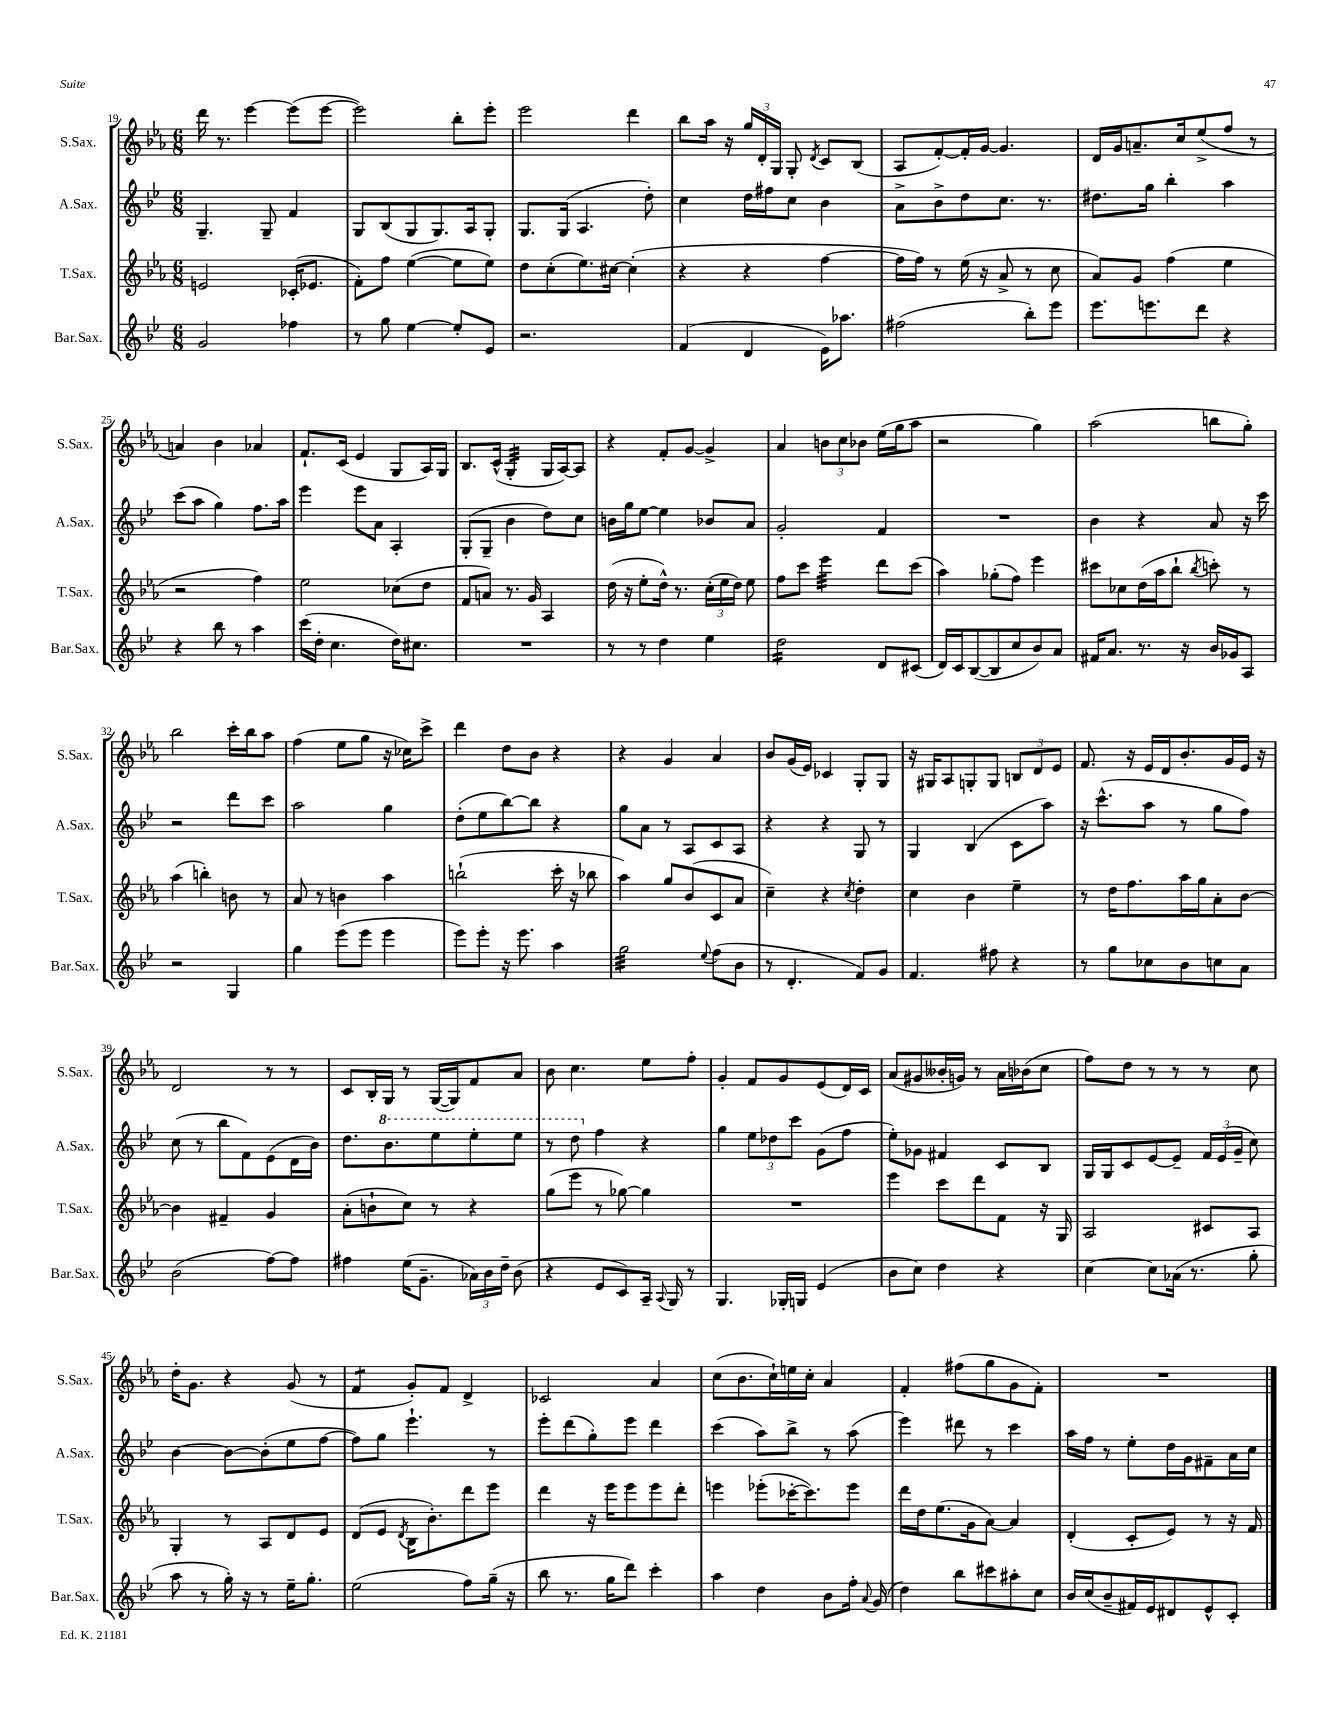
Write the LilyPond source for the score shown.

<<
\new StaffGroup <<
\new Staff = "s0" \with { instrumentName = "S.Sax." shortInstrumentName = "S.Sax." } {
    \clef treble \key ees \major \numericTimeSignature \time 6/8
    \autoBeamOff d'''16 r8. ees'''4~ ees'''8[( ees'''8]~ |
    ees'''2) bes''8[-. ees'''8]-. |
    ees'''2 d'''4 |
    bes''8[ aes''16] r16 \tuplet 3/2 { g''16[ d'16-. g16] } g8-. \acciaccatura { d'8 } c'8[ bes8]( |
    aes8[ f'8~-.) f'16-. g'16]~ g'4. |
    d'16[ g'16 a'8.-- c''16 ees''8->( f''8] r8 |
    a'4) bes'4 aes'4 |
    f'8.[-! c'16]( ees'4 g8[ aes16) g16] |
    bes8.[ c'16]-^( g4:32-. g16[ aes16~) aes8] |
    r4 f'8[-. g'8]~ g'4-> |
    aes'4 \tuplet 3/2 { b'8[ c''8 bes'8] } ees''16[( g''16 aes''8] |
    r2 g''4) |
    aes''2( b''8[ g''8]-.) |
    bes''2 c'''16[-. bes''16 aes''8] |
    f''4( ees''8[ g''8] r16 ces''16[) c'''8]-> |
    d'''4 d''8[ bes'8] r4 |
    r4 g'4 aes'4 |
    bes'8[ g'16( ees'16]) ces'4 g8[-. g8] |
    r16 gis16[ aes8 g8-. g8] \tuplet 3/2 { b8[ d'8 ees'8] } |
    f'8. r16 ees'16[ d'16 bes'8.-. g'16 ees'16] r16 |
    d'2 r8 r8 |
    c'8[ bes16-. g16] r8 g16[~( g16) f'8 aes'8] |
    bes'8 c''4. ees''8[ f''8]-. |
    g'4-. f'8[ g'8 ees'8( d'16) c'16] |
    aes'8[( gis'8 beses'16-. g'16]) r8 aes'16[ bes'16( c''8] |
    f''8[) d''8] r8 r8 r8 c''8 |
    d''16[-. g'8.] r4 g'8( r8 |
    f'4:8 g'8[-.) f'8] d'4-> |
    ces'2 aes'4 |
    c''8[( bes'8. c''16-!) e''16 c''16]-. aes'4 |
    f'4-. fis''8[( g''8 g'8 f'8]-.) |
    R2. \bar "|." |
}
\new Staff = "s1" \with { instrumentName = "A.Sax." shortInstrumentName = "A.Sax." } {
    \clef treble \key bes \major \numericTimeSignature \time 6/8
    \autoBeamOff g4.-- g8-- f'4 |
    g8[ bes8( g8 g8.) a16 g8]-. |
    g8.[ g16]( a4. d''8-.) |
    c''4 d''16[ fis''16 c''8] bes'4 |
    a'8[-> bes'8-> d''8 c''8.] r8. |
    dis''8.[ g''16] bes''4-. a''4 |
    c'''8[( a''8] g''4) f''8.[ a''16] |
    ees'''4 ees'''8[ a'8] a4-. |
    g8[-.( g8]-- bes'4 d''8[) c''8] |
    b'16[ g''16 ees''8]~ ees''4 bes'8[ a'8] |
    g'2-. f'4 |
    R2. |
    bes'4 r4 a'8 r16 c'''16 |
    r2 d'''8[ c'''8] |
    a''2 g''4 |
    d''8[-.( ees''8 bes''8~) bes''8] r4 |
    g''8[ a'8] r8 a8[ c'8 a8] |
    r4 r4 g8 r8 |
    g4 bes4( c'8[ a''8]) |
    r16 c'''8.[-^( a''8] r8 g''8[ f''8]) |
    c''8( r8 bes''8[ f'8) ees'8( d'16 bes'16]) |
    d''8.[ \ottava #1 bes''8. ees'''8 ees'''8-. ees'''8] |
    r8 d'''8 \ottava #0 f''4 r4 |
    g''4 \tuplet 3/2 { ees''8[ des''8 c'''8] } g'8[( f''8] |
    ees''8[-.) ges'8] fis'4 c'8[ bes8] |
    g16[ g16 c'8 ees'8~ ees'8]-- \tuplet 3/2 { f'16[ ees'16( g'16]-- } c''8) |
    bes'4~ bes'8[~ bes'8-.( ees''8 f''8]~ |
    f''8[) g''8] ees'''4.-! r8 |
    ees'''8[-. d'''8( g''8-.) ees'''8] d'''4 |
    c'''4( a''8[) bes''8]-> r8 a''8( |
    ees'''4) dis'''8 r8 c'''4 |
    a''16[ f''16] r8 ees''8[-. d''16 g'16 fis'8-- a'16 c''16] \bar "|." |
}
\new Staff = "s2" \with { instrumentName = "T.Sax." shortInstrumentName = "T.Sax." } {
    \clef treble \key ees \major \numericTimeSignature \time 6/8
    \autoBeamOff e'2 ces'16[-.( ees'8.] |
    f'8[-.) f''8] ees''4~( ees''8[ ees''8]) |
    d''8[ c''8-.( ees''8.) cis''16]~ cis''4-.( |
    r4 r4 f''4~ |
    f''16[ f''16]) r8 ees''16( r16 aes'8-> r8 c''8 |
    aes'8[) g'8] f''4( ees''4 |
    r2 f''4) |
    ees''2 ces''8[( d''8] |
    f'8[ a'8]) r8. g'16 aes4 |
    d''16( r16 ees''8[-. d''16]-^) r8. \tuplet 3/2 { c''16[-.( ees''16 d''16]) } ees''8 |
    f''8[ c'''8] ees'''4:32 d'''8[ c'''8]( |
    aes''4) ges''8[-.( f''8]) ees'''4 |
    cis'''8[ ces''8 d''16( aes''16 bes''8]-! \acciaccatura { bes''8 } c'''8-.) r8 |
    aes''4( b''4-.) b'8 r8 |
    aes'8 r8 b'4 aes''4 |
    b''2-!( c'''16-. r16 bes''8 |
    aes''4) g''8[ bes'8( c'8 aes'8] |
    c''4--) r4 \acciaccatura { c''8 } d''4-. |
    c''4 bes'4 ees''4-- |
    r8 d''16[ f''8. aes''16 g''16 aes'8-. bes'8]~ |
    bes'4 fis'4-- g'4 |
    aes'8[-.( b'8-! c''8]) r8 r4 |
    g''8[( ees'''8] r8 ges''8~) ges''4 |
    R2. |
    ees'''4 c'''8[ d'''8 f'8] r16 g16 |
    aes2 cis'8[ aes8] |
    g4-. r8 aes8[ d'8 ees'8] |
    d'8[( ees'8] \acciaccatura { d'8 } bes16[ bes'8.-.) d'''8 ees'''8] |
    d'''4 r16 ees'''16[ ees'''8 ees'''8 d'''8]-. |
    e'''4 ees'''8[-.( ces'''16~-. ces'''8.) ees'''8] |
    d'''16[ d''16 ees''8.( g'16 aes'8]~) aes'4 |
    d'4-.( c'8[-. ees'8]) r8 r16 f'16 \bar "|." |
}
\new Staff = "s3" \with { instrumentName = "Bar.Sax." shortInstrumentName = "Bar.Sax." } {
    \clef treble \key bes \major \numericTimeSignature \time 6/8
    \autoBeamOff g'2 fes''4 |
    r8 g''8 ees''4~ ees''8[-. ees'8] |
    r2. |
    f'4( d'4 ees'16[) aes''8.] |
    fis''2( bes''8[-.) ees'''8] |
    ees'''8.[ e'''8. d'''8] r4 |
    r4 bes''8 r8 a''4 |
    c'''16[( d''16]-. c''4. d''16[) cis''8.] |
    R2. |
    r8 r8 d''4 ees''4 |
    d''2:16 d'8[ cis'8]( |
    d'16[) c'16 bes8~( bes8 c''8 bes'8) a'8] |
    fis'16[ a'8.] r8. r16 bes'16[ ges'16 a8] |
    r2 g4 |
    g''4 ees'''8[( ees'''8] ees'''4 |
    ees'''8[) ees'''8]-. r16 ees'''8. a''4 |
    g''2:32 \appoggiatura { ees''8 } f''8[( bes'8] |
    r8 d'4.-. f'8[) g'8] |
    f'4. fis''8 r4 |
    r8 g''8[ ces''8 bes'8 c''8 a'8] |
    bes'2( f''8[~) f''8] |
    fis''4 ees''16[( g'8.]-- \tuplet 3/2 { aes'16[) bes'16 d''16]-- } bes'8( |
    r4 ees'8[ c'8) a16]-- \appoggiatura { a8 } g16 r8 |
    g4. ges16[-. g16] ees'4( |
    bes'8[ c''8]) d''4 r4 |
    c''4~ c''8[ aes'16]( r8. g''8-. |
    a''8 r8 g''16-.) r16 r8 ees''16[-- g''8.]-. |
    ees''2( f''8[) g''16]--( r16 |
    bes''8 r8. g''16[ d'''8]) c'''4-. |
    a''4 d''4 bes'8[ f''16]-. \appoggiatura { a'8 } g'16( |
    d''4) bes''8[ cis'''8 ais''8-. c''8] |
    bes'16[ c''16( bes'8-- fis'16) ees'16 dis'8 ees'8-^ c'8]-. \bar "|." |
}
>>
>>
\layout { \context { \Score currentBarNumber = #19 } }
